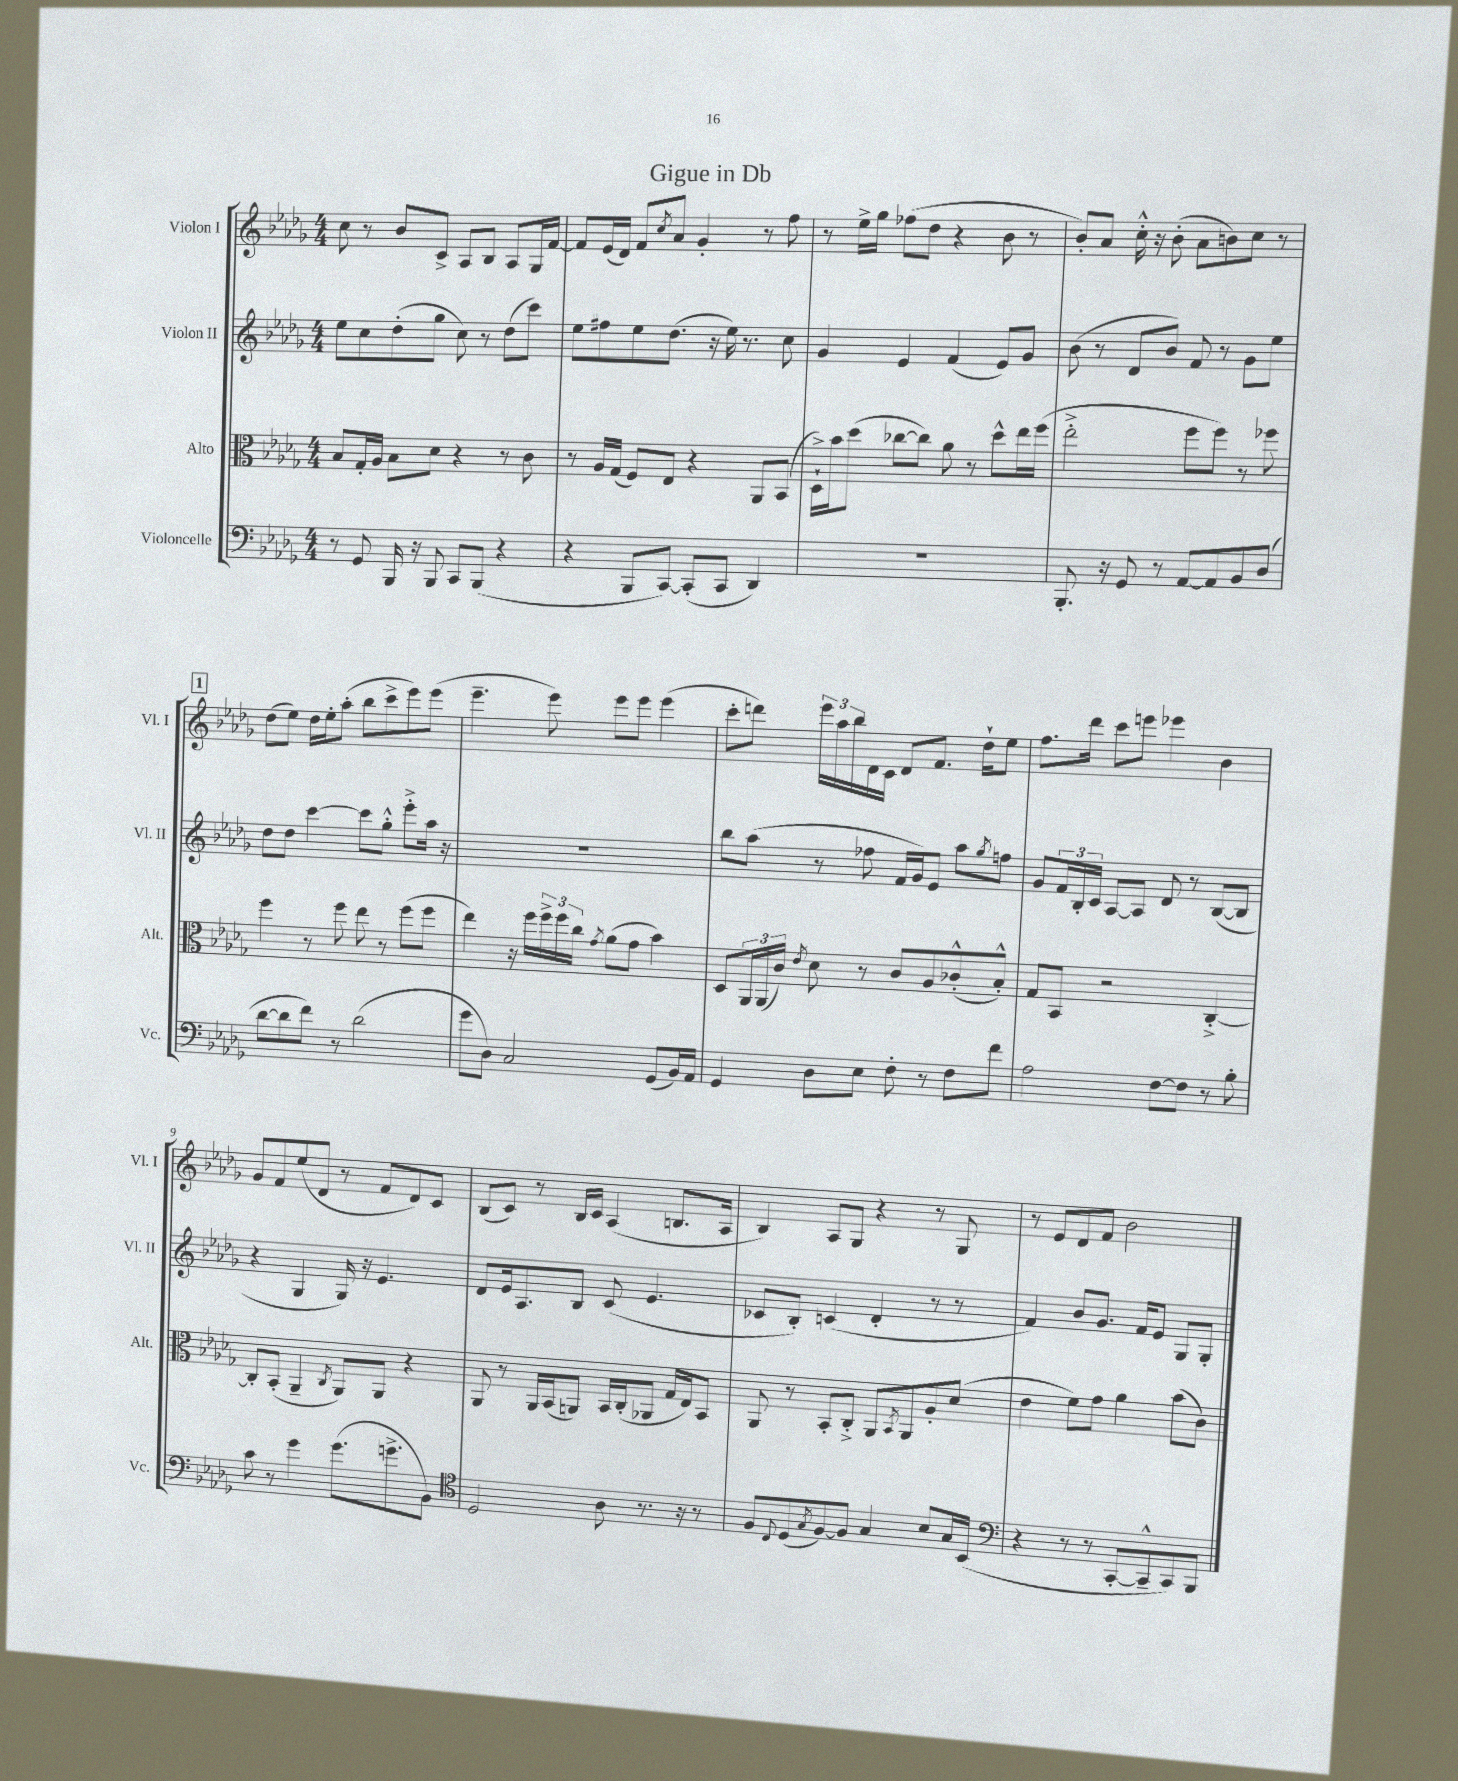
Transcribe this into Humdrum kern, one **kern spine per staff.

**kern	**kern	**kern	**kern
*staff4	*staff3	*staff2	*staff1
*clefF4	*clefC3	*clefG2	*clefG2
*k[b-e-a-d-g-]	*k[b-e-a-d-g-]	*k[b-e-a-d-g-]	*k[b-e-a-d-g-]
*M4/4	*M4/4	*M4/4	*M4/4
8r	8B-	8ee-	8cc
8GG-	16G-'	8cc	8r
.	16A-	.	.
16BBB-	8B-	(8dd-'	8b-
16r	.	.	.
8BBB-	8d-	8gg-	8c^
8CC	4r	8cc)	8A-
(8BBB-	.	8r	8B-
4r	8r	(8dd-	8A-
.	8c	8ccc)	16G-
.	.	.	[16f
=	=	=	=
4r	8r	8ee-	8f]
.	16A-	8ff#	(16e-
.	(16G-	.	16d-)
8BBB-	8F)	8ee-	8f
.	.	.	8qcc
[8CC)	8E-	(8.dd-	8a-
(8CC']	4r	.	4g-'
.	.	16r	.
8CC	.	16ee-)	.
.	.	8.r	.
4DD-)	8AA-	.	8r
.	(8BB-	8cc	8ff
=	=	=	=
1r	16D-`^)	4g-	8r
.	16b-	.	.
.	(8dd-	.	16ee-^
.	.	.	16gg-
.	[8cc-	4e-	(8ff-
.	8cc-])	.	8dd-
.	8a-	(4f	4r
.	8r	.	.
.	8dd-^^	8e-)	8b-
.	16ee-	8g-	8r
.	(16ff	.	.
=	=	=	=
8.BBB-'	2ee-'^	(8b-	8b-')
.	.	8r	8a-
16r	.	.	.
8GG-	.	8d-	16cc'^^
.	.	.	16r
8r	.	8b-)	(8b-'
[8AA-	8ff	8f	8a-
8AA-]	8ff)	8r	8b)
8BB-	8r	8g-	8cc
(8D-	8ff-	8ee-	8r
=	=	=	=
[8d-	4ff	8dd-	(8dd-
8d-]	.	8dd-	8ee-)
8f)	8r	[4ccc	16dd-
.	.	.	16ee-'
8r	8ff	.	(8aa-'
(2d-	8ee-	8ccc]	8bb-
.	8r	8gg-'^^	8ccc^
.	(8ff	8eee-'^	8eee-)
.	8ff	16aa-	(8eee-
.	.	16r	.
=	=	=	=
8g-	4ee-)	1r	4.eee-~
8D-)	.	.	.
2C	16r	.	.
.	16ff	.	.
.	24ff^	.	8eee-)
.	24ff	.	.
.	24cc	.	.
.	8qg-	.	.
.	(8a-	.	8eee-
.	8g-	.	8eee-
(8GG-	4b-)	.	(4eee-
16BB-)	.	.	.
16AA-	.	.	.
=	=	=	=
4GG-	8D-	8bb-	8ccc'
.	24AA-	(8aa-	8ddd)
.	(24AA-	.	.
.	24c)	.	.
.	8qe-	.	.
8D-	8d-	8r	24eee-
.	.	.	24aa-
.	.	.	24bb-
8E-	8r	8ff-	16d-
.	.	.	16c
8F'	8c	16f	8d-
.	.	16g-)	.
8r	8A-	8e-	8.f
8F	(8c-'^^	8aa-	.
.	.	.	16dd-`
.	.	8qgg-	.
8f	8B-'^^)	8ff	8ee-
=	=	=	=
2A-	8G-	8g-	8.ff
.	8BB-	24f	.
.	.	24B-'	.
.	.	.	16ddd-
.	.	24c	.
.	2r	[8A-	8ccc
.	.	8A-]	8eee
[8F	.	8d-	4eee-
8F]	.	8r	.
8r	[4C'^	([8B-	4b-
8B-'	.	8B-]	.
=	=	=	=
8c	8C']	4r	8g-
8r	(8BB-'	.	8f
4g-	4AA-~	4G-	(8ee-
.	.	.	8d-
.	8qC	.	.
(8.g-	8AA-)	16G-)	8r
.	.	16r	.
.	8AA-	4.e-	8f
8.g^	.	.	.
.	4r	.	8d-)
8BB-)	.	.	8c
=	=	=	=
*clefC4	*	*	*
2D-	8AA-	8d-	(8B-
.	8r	16e-	8c)
.	.	8.A-	.
.	16AA-	.	8r
.	(16BB-	.	.
.	8AA)	8B-	16B-
.	.	.	16c
8A-	16BB-	(8c	(4A-
.	(16C'	.	.
8.r	8AA-	4.e-	.
.	16G-	.	8.B
16r	16E-)	.	.
8r	8BB-	.	.
.	.	.	16A-
=	=	=	=
8F	8AA-	8c-	4B-)
8qqC	.	.	.
(8D-	8r	8B-')	.
8qG-	.	.	.
[8F)	8BB-'	(4c	8A-
8F]	8C'^	.	8G-
4G-	8AA-	4d-'	4r
.	8qBB-	.	.
.	8AA-	.	.
8B-	8A-'	8r	8r
16G-	(8d-	8r	8G-
(16BB-	.	.	.
=	=	=	=
*clefF4	*	*	*
4r	4e-	4f)	8r
.	.	.	8e-
8r	8f)	8b-	8d-
8r	8g-	8.g-	8f
[8CC'	4a-	.	2b-
.	.	16f	.
8CC~^^]	.	8e-	.
8CC)	(8b-	8G-	.
8BBB-	8c)	8G-'	.
==	==	==	==
*-	*-	*-	*-
